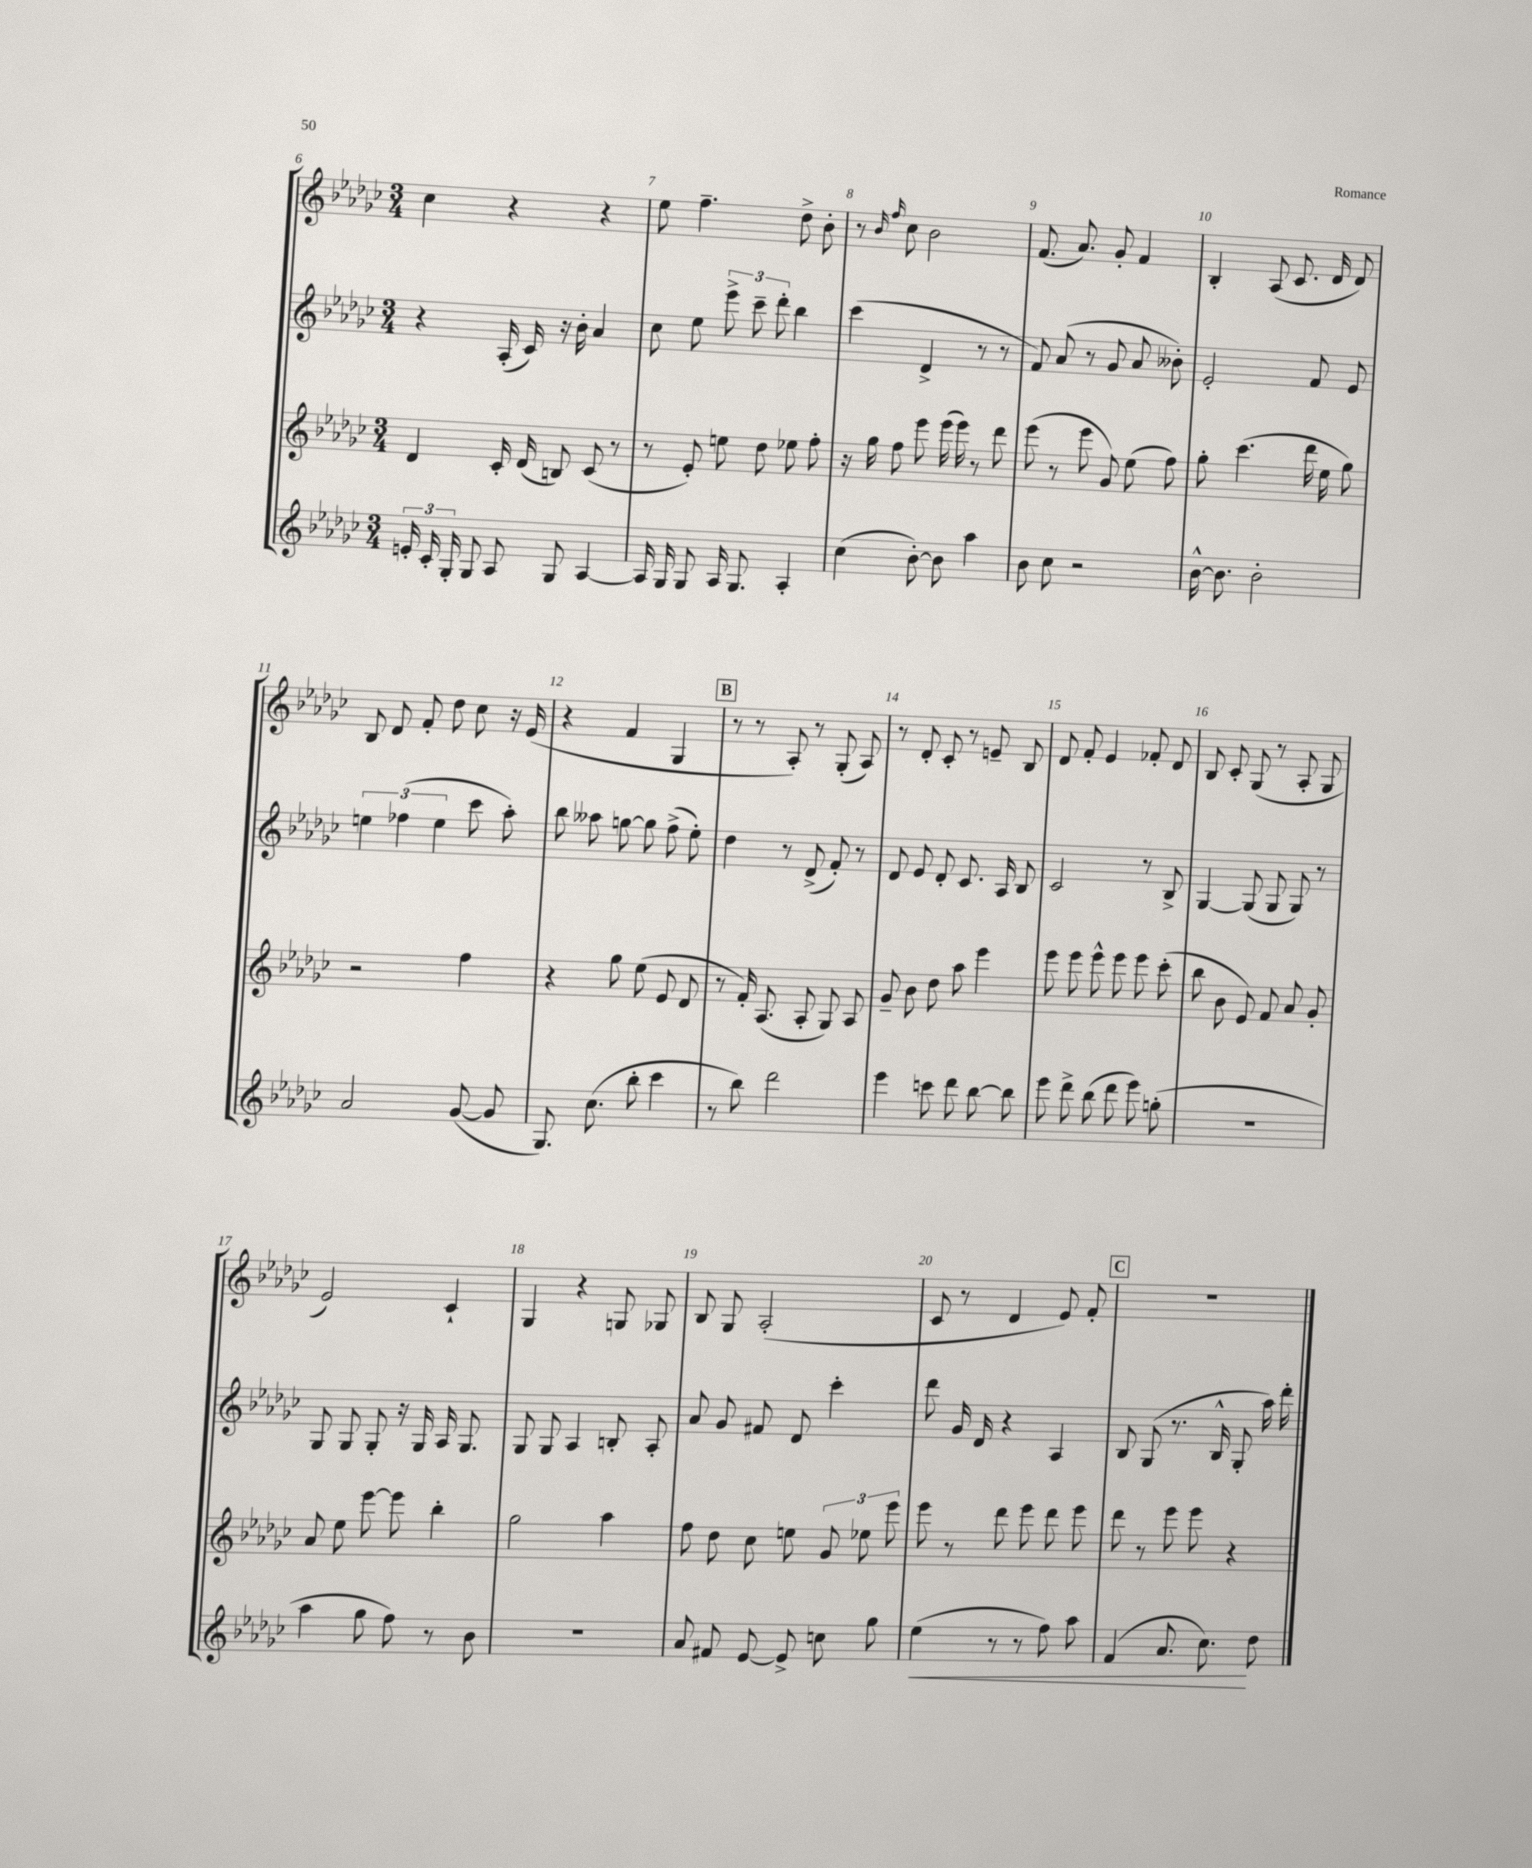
<<
\new StaffGroup <<
\new Staff = "s0" {
    \clef treble \key ges \major \numericTimeSignature \time 3/4
    \autoBeamOff ces''4 r4 r4 |
    ees''8 f''4.-- des''8-> bes'8-. |
    r8 \grace { bes'16 f''16 } ces''8 bes'2 |
    f'8.( aes'8.) ges'8-. f'4 |
    bes4-. aes8( ces'8. des'16 des'8) |
    bes8 des'8 f'8-. des''8 ces''8 r16 ees'16( |
    r4 f'4 ges4 |
    \mark \markup { \box "B" } r8 r8 aes8-.) r8 ges8-.( aes8) |
    r8 des'8-. ces'8-. r8 e'8-- bes8 |
    des'8 f'8-. ees'4 fes'8-. des'8 |
    bes8 ces'8-. ges8( r8 aes8-. ges8 |
    ees'2) ces'4-! |
    ges4 r4 g8 ges8 |
    bes8 ges8 aes2-.( |
    ces'8 r8 des'4 ees'8) f'8-. |
    \mark \markup { \box "C" } R2. \bar "|." |
}
\new Staff = "s1" {
    \clef treble \key ges \major \numericTimeSignature \time 3/4
    \autoBeamOff r4 aes16-.( ces'16) r16 bes'16-. aes'4 |
    ces''8 ees''8 \tuplet 3/2 { ees'''8-> ces'''8-- des'''8-. } bes''4 |
    ces'''4( des'4-> r8 r8 |
    f'8) aes'8( r8 ges'8 aes'8 beses'8-.) |
    ees'2-. f'8 ees'8 |
    \tuplet 3/2 { e''4 fes''4( e''4 } ces'''8 aes''8-.) |
    bes''8 aeses''8 g''8~ g''8 f''8->( ees''8-.) |
    \mark \markup { \box "B" } des''4 r8 des'8->( f'8-.) r8 |
    des'8 ees'8 des'8-. ces'8. aes16 bes8 |
    ces'2 r8 bes8-> |
    ges4~ ges8( ges8 ges8) r8 |
    ges8 ges8 ges8-. r16 ges16 aes16 ges8. |
    ges8 ges8 aes4 b8-. aes8-. |
    aes'8 ges'8 fis'8 des'8 ces'''4-. |
    des'''8 ges'16 des'16 r4 aes4 |
    \mark \markup { \box "C" } bes8 ges8( r8. bes16-^ ges8-. aes''16) des'''16-. \bar "|." |
}
\new Staff = "s2" {
    \clef treble \key ges \major \numericTimeSignature \time 3/4
    \autoBeamOff des'4 ces'16-. des'16( b8) ces'8( r8 |
    r8 ees'8-.) e''8 des''8 ees''8 f''8-. |
    r16 ges''16 f''8 ees'''8 ees'''16( ees'''16) r8 des'''8 |
    ees'''8( r8 ees'''8 ges'8) ees''8( f''8) |
    ges''8-. ces'''4.( des'''16 ees''16 ges''8) |
    r2 f''4 |
    r4 ges''8 ees''8( ees'8 des'8 |
    \mark \markup { \box "B" } r8 f'16-.) aes8.( aes8-. ges8) aes8 |
    ges'8-- bes'8 des''8 aes''8 ees'''4 |
    ees'''8 ees'''8 ees'''8-^ ees'''8 ees'''8 ces'''8-.( |
    bes''8 bes'8 ees'8) f'8 aes'8 ges'8-. |
    aes'8 ees''8 ees'''8~ ees'''8 bes''4-. |
    ges''2 aes''4 |
    f''8 des''8 ces''8 e''8 \tuplet 3/2 { ges'8 ees''8 ees'''8 } |
    ees'''8 r8 des'''8 ees'''8 des'''8 ees'''8 |
    \mark \markup { \box "C" } des'''8 r8 ees'''8 ees'''8 r4 \bar "|." |
}
\new Staff = "s3" {
    \clef treble \key ges \major \numericTimeSignature \time 3/4
    \autoBeamOff \tuplet 3/2 { e'16-. ces'16-. ges16-. } ges8 aes8 ges8 aes4~ |
    aes16 ges16 ges8 aes16 ges8. aes4-. |
    ces''4( bes'8~-.) bes'8 aes''4 |
    bes'8 ces''8 r2 |
    bes'16~-^ bes'8. bes'2-. |
    aes'2 ges'8~( ges'8 |
    ges8.) ces''8.( bes''8-. ces'''4 |
    \mark \markup { \box "B" } r8 bes''8) des'''2 |
    ees'''4 c'''8 des'''8 bes''8~ bes''8 |
    ees'''8 des'''8-> bes''8( des'''8 ees'''8) g''8-.( |
    R2. |
    aes''4 ges''8 f''8) r8 bes'8 |
    R2. |
    aes'8 fis'8 ees'8~ ees'8-> c''8 ges''8 |
    ees''4\<( r8 r8 f''8) aes''8 |
    \mark \markup { \box "C" } f'4( aes'8. ces''8.\!) des''8 \bar "|." |
}
>>
>>
\layout { \context { \Score currentBarNumber = #6 \override BarNumber.break-visibility = ##(#f #t #t) barNumberVisibility = #all-bar-numbers-visible } }
